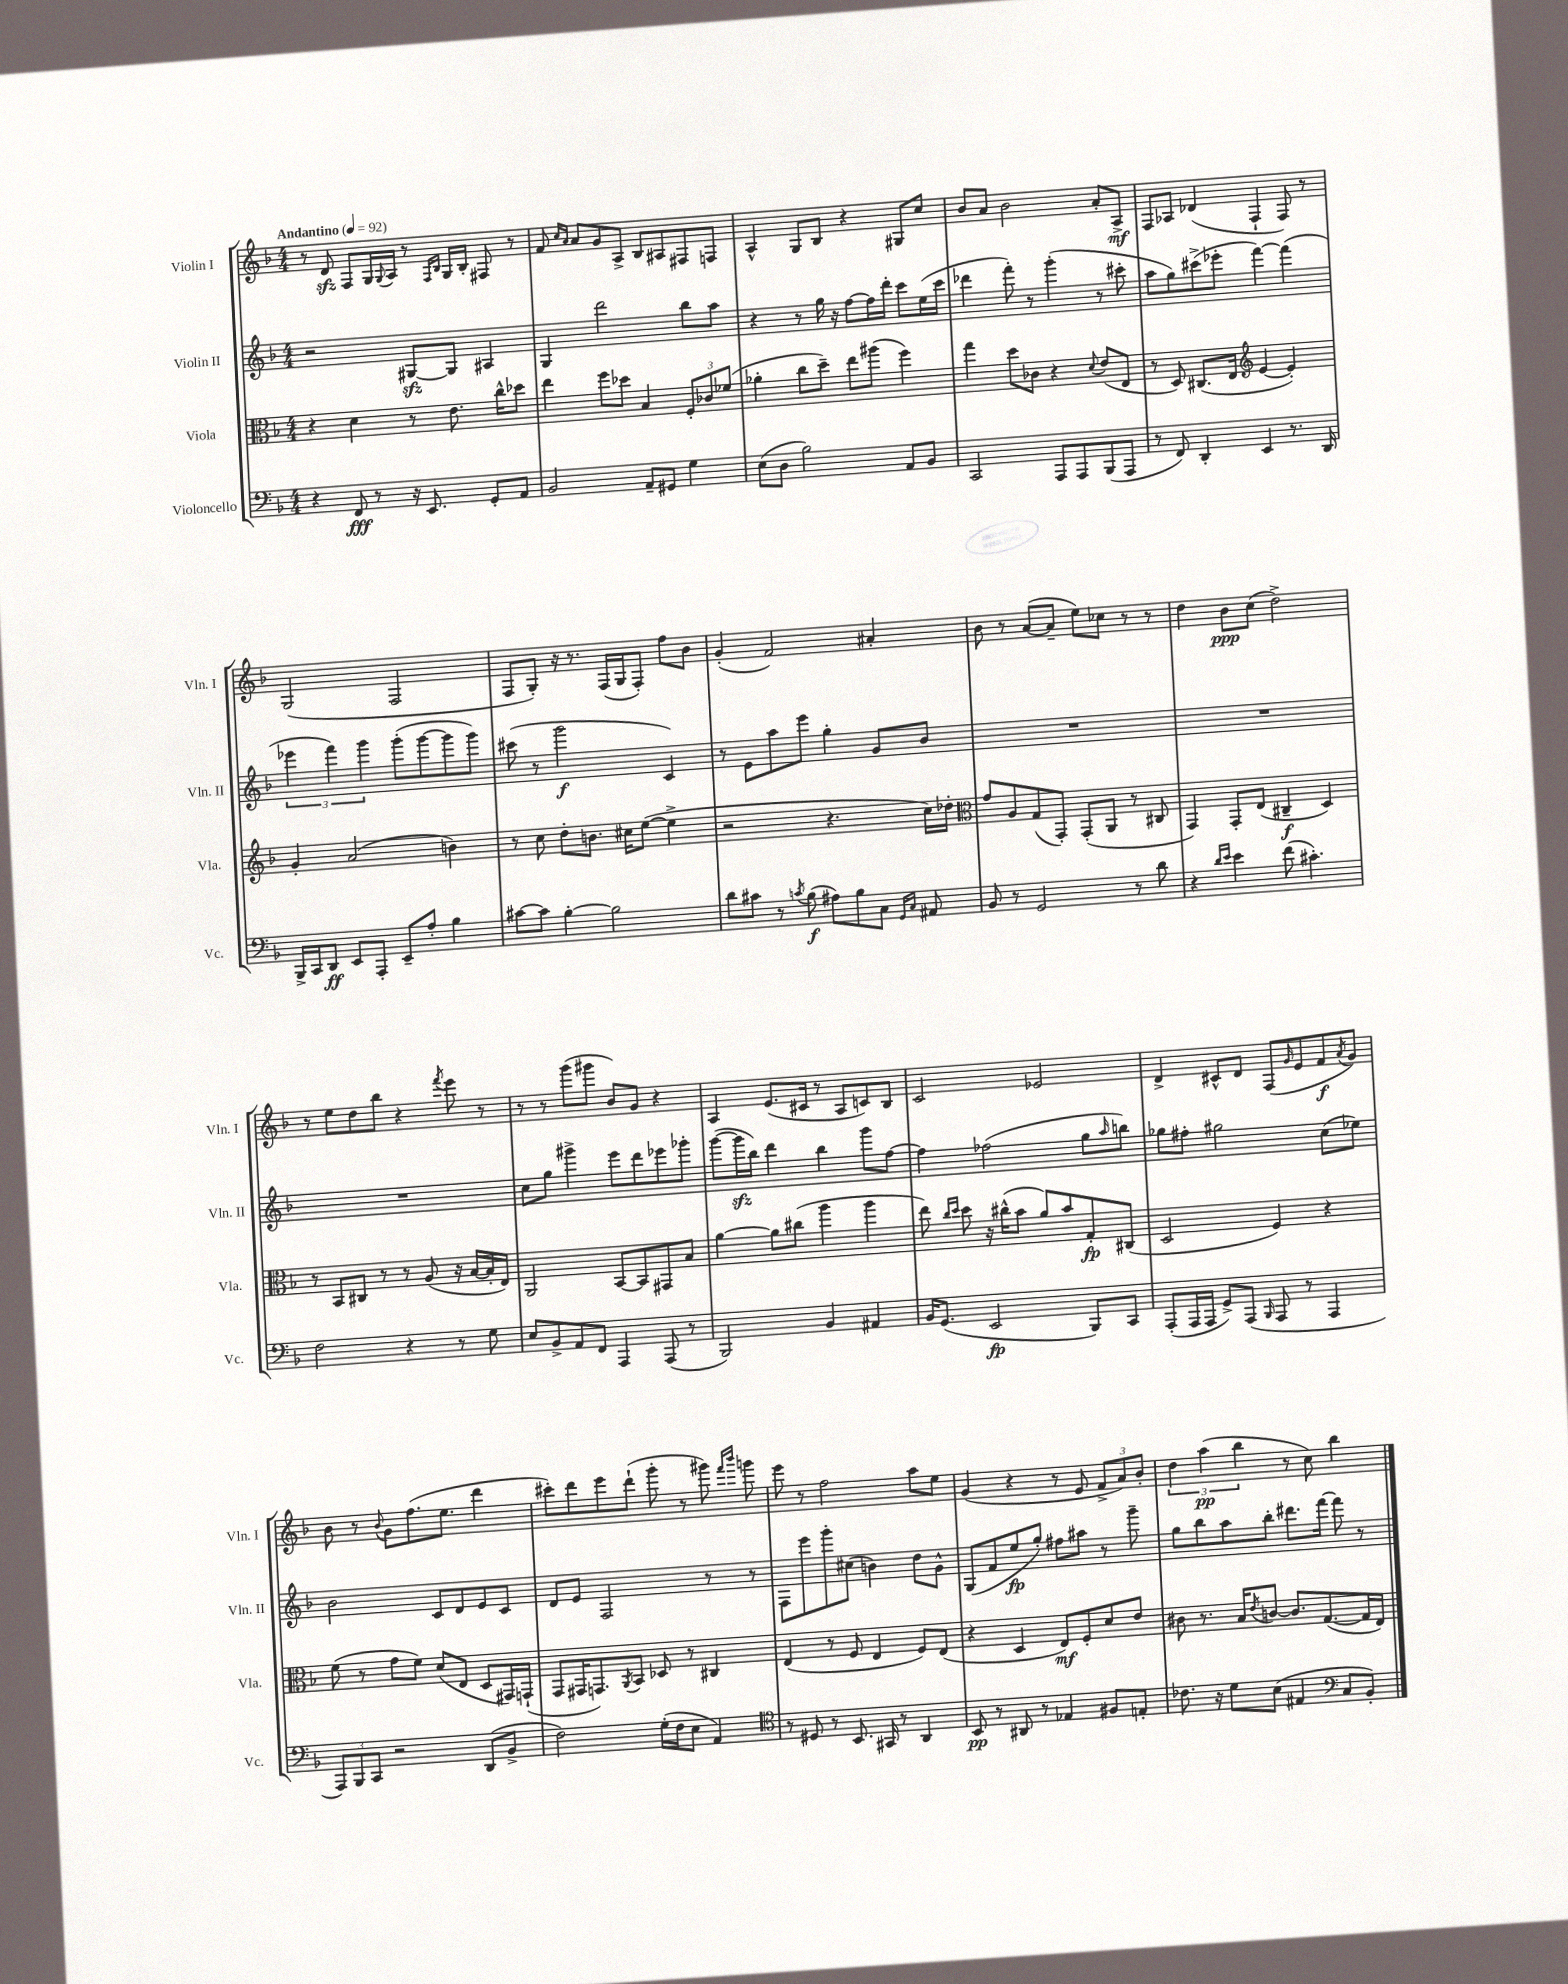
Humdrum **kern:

**kern	**kern	**kern	**kern
*staff4	*staff3	*staff2	*staff1
*clefF4	*clefC3	*clefG2	*clefG2
*k[b-]	*k[b-]	*k[b-]	*k[b-]
*M4/4	*M4/4	*M4/4	*M4/4
*MM92	*MM92	*MM92	*MM92
4r	4r	2r	8r
.	.	.	8d/
8FF/	4d\	.	8F/L
8r	.	.	16G/L
.	.	.	8qqG/
.	.	.	16A/JJ
16r	8r	[8G#/L	8r
8.EE/	.	.	.
.	.	.	16qqF/LL
.	.	.	16qqB-/JJ
.	8.e\	8G#/]J	16G/LL
.	.	.	16B-'/JJ
8GG'/L	.	4A#/	8F#/
.	16cc^^\LK	.	.
8AA/J	8dd-\J	.	8r
=	=	=	=
2BB-/	4ee\	4G/	8f/
.	.	.	16qqcc/LL
.	.	.	16qqa/JJ
.	.	.	8a/L
.	8ff\L	2ddd\	8g/
.	8dd-\J	.	8A^/J
8AA~/L	4B-/	.	8B-/L
8GG#/J	.	.	8A#/
4G\	12F'/L	8bb-\L	8F#/
.	12c-/	.	.
.	.	8aa\J	8F/J
.	(12f-/J	.	.
=	=	=	=
(8E\L	4a-'\	4r	4A^^/
8D\J	.	.	.
2B-\)	8cc\L	8r	8G/L
.	8dd~\J)	16gg\	8B-/J
.	.	16r	.
.	8ee\L	[8ff\L	4r
.	(8aa#\J	16ff\]L	.
.	.	16ddd'\JJ	.
8AA/L	4ff\)	8ccc\L	8G#/L
8BB-/J	.	(16ee\L	8cc/J
.	.	16ccc\JJ	.
=	=	=	=
2CC/	4gg\	4ddd-\	8b-/L
.	.	.	8a/J
.	8dd\L	8fff'\)	2b-\
.	8c-\J	8r	.
8AAA/L	4r	(4ggg'\	.
8AAA/	.	.	.
.	8qqd/	.	.
(8BBB-/	(8e/L	8r	8a'/L
8AAA/J	8E/J	8ccc#'\	8A^/J
=	=	=	=
8r	8r	8aa\L	8F/L
8FF/)	8D/)	8gg\)	8A-/J
4DD'/	(8.C#/L	(8ccc#^\	(4d-/
.	.	8eee-'\J	.
.	16E/Jk	.	.
*	*clefG2	*	*
4EE/	[4e/	[4fff\)	4F`/
8.r	4e'/])	(4fff\]	8F/)
.	.	.	8r
16DD/	.	.	.
=	=	=	=
16BBB-^/LL	4g'/	6eee-\	(2G/
16CC/J	.	.	.
8DD/J	.	.	.
.	.	6fff\)	.
8EE/L	(2a/	.	.
.	.	6ggg\	.
8AAA'/J	.	.	.
8EE~/L	.	(8ggg'\L	2F/
8A'/J	.	[8ggg\	.
4B-\	4b\)	8ggg\]	.
.	.	8ggg\J)	.
=	=	=	=
[8c#\L	8r	(8ccc#\	8F/L
8c#\]J	8cc\	8r	8G'/J)
[4B-'\	8dd'\L	2ggg\	16r
.	.	.	8.r
.	8.b\J	.	.
2B-\]	.	.	(16F/LL
.	16cc#\LK	.	16G/J
.	([8ee\J	.	8F'/J)
.	4ee^\]	4c/)	8ff\L
.	.	.	8b-\J
=	=	=	=
8d\L	2r	8r	(4g'/
8c#\J	.	8e\L	.
8r	.	8aa\	2f/)
8qc/	.	.	.
(8B-\	.	8eee\J	.
8A#\L)	4.r	4gg'\	.
8B-\	.	.	.
8C\J	.	8g/L	4a#'/
16qqGG/LL	.	.	.
16qqC/JJ	.	.	.
8AA#/	16cc\LL)	8b-/J	.
.	16dd-'\JJ	.	.
=	=	=	=
*	*clefC3	*	*
8BB-/	8g/L	1r	8b-\
8r	8A/	.	8r
2GG/	(8G/	.	([8a/L
.	8GG'/J)	.	8a~/]J
.	(8GG'/L	.	8ee\L)
.	8AA/J	.	8cc-\J
8r	8r	.	8r
8d\	8C#/	.	8r
=	=	=	=
4r	4GG/)	1r	4dd\
16qqd/LL	.	.	.
16qqe/JJ	.	.	.
4e\	8GG'/L	.	8b-\L
.	(8E/J	.	(8cc\J
(8f\	4C#~/	.	2dd^\)
4.c#'\)	.	.	.
.	4D/)	.	.
=	=	=	=
2F\	8r	1r	8r
.	8BB-/L	.	8ee\L
.	8C#/J	.	8dd\
.	8r	.	8bb-\J
4r	8r	.	4r
.	(8A/	.	.
.	.	.	8qfff/
8r	16r	.	8eee\
.	[16B-/LL	.	.
8G\	16B-'/]	.	8r
.	16E/JJ)	.	.
=	=	=	=
8E/L	2AA/	8cc\L	8r
8BB-^/	.	8gg\J	8r
8AA/	.	4ggg#^\	(8ggg\L
8FF/J	.	.	8ggg#\J
4AAA/	[8BB-/L	8eee\L	8b-/L)
.	8BB-/]	8ddd\	8g/J
(8AAA/	8GG#/	8eee-\	4r
8r	8B-/J	8ggg-'\J	.
=	=	=	=
2BBB-/)	[4a\	([8ggg\L	4A/
.	.	16ggg\]L	.
.	.	16bb-\JJ)	.
.	8a\]L	4ddd\	(8.e/L
.	(8cc#\J	.	.
.	.	.	16c#/Jk
4BB-/	4aa\	4bb-\	8r
.	.	.	8A/L
4AA#/	4aa\	8ggg\L	8c/)
.	.	[8ff\J	8B-/J
=	=	=	=
16BB-/LK	8ee\)	4ff\]	2c/
(8.GG/J	.	.	.
.	16qqcc/LL	.	.
.	16qqdd/JJ	.	.
.	8dd\	.	.
2EE/	16r	(2ff-\	.
.	(16cc#^^\LK	.	.
.	8b-\J	.	.
.	8a/L)	.	2e-/
.	8b-/	.	.
8BBB-/L)	8G'/	8gg\L	.
.	.	16qqaa/	.
8CC/J	(8C#/J	8bb\J)	.
=	=	=	=
(8AAA'/L	2D/	8gg-\L	4d^/
16AAA/L	.	8ff#'\J	.
16AAA/JJ	.	.	.
8GG^/L)	.	2gg#\	8c#^^/L
(8AAA/J	.	.	8d/J
16qqBBB-/	.	.	.
8AAA/	4F/)	.	(8F/L
.	.	.	16qqg/
8r	.	.	8e/
4AAA/	4r	(8cc\L	8f/
.	.	.	8qa/
.	.	8ee-\J)	8g/J)
=	=	=	=
12AAA/L)	(8f\	2b-\	8b-\
12BBB-/	.	.	.
.	8r	.	8r
12CC/J	.	.	.
.	.	.	8qqb-/
2r	8g\L	.	8g\L
.	8f\J)	.	(8.ff\
.	(8d/L	8c/L	.
.	.	.	8.ee\J
.	8E/J	8d/	.
(8DD/L	8D/L	8e/	4ddd\
8BB-^/J	16GG#/L)	8c/J	.
.	(16GG`/JJ	.	.
=	=	=	=
2F\)	8GG/L	8d/L	8ccc#'\L)
.	16GG#/K	8e/J	8ddd\
.	8.GG/)	.	.
.	.	2F/	8eee\
.	8qAA/	.	.
.	8BB-/J	.	(8ddd`\J
(16G'\LL	8D-/	.	8ggg'\
16F\J	.	.	.
8E\J	8r	.	8r
4AA/)	4C#/	8r	8ggg#\)
.	.	.	16qqfff/LL
.	.	.	16qqbbb-/JJ
.	.	8r	8ggg\
=	=	=	=
*clefC4	*	*	*
8r	(4E/	8F\L	8eee\
8D#/	.	8eee\	8r
8r	8r	8ggg'\	2ff\
8.BB-/	8F/	(8cc#\J	.
.	4E/	4b\)	.
16GG#/	.	.	.
8r	.	.	.
4AA/	8F/L)	8dd\L	8aa\L
.	(8E/J	8g^^\J	8ee\J
=	=	=	=
8BB-/	4r	(8G/L	(4g/
8r	.	8f/	.
8AA#/	4D/	8ee/	4r
8r	.	8gg'/J)	.
4E-/	8E/L)	8ff#\L	8r
.	8F'/	8aa#\J	8e/
8F#/L	8d/	8r	12f^/L
.	.	.	12a/)
8E'/J	8e/J	8ggg~\	.
.	.	.	12b-'/J
=	=	=	=
8.c-\	8c#\	8gg\L	6dd\
.	8.r	8bb-\	.
.	.	.	(6aa\
16r	.	.	.
8d\L	.	8aa\	.
.	16B-/LK	.	.
.	.	.	6bb-\
.	8qe/	.	.
(8B-\J	[8c/J	8bb-'\J	.
4E#/	8.c/]L	8.ddd#\L	8r
.	.	.	8cc\)
.	([8.G/	[16fff\Jk	.
*clefF4	*	*	*
8C/L	.	8fff\]	4bb-\
8BB-'/J)	16G/]L	8r	.
.	16E/JJ)	.	.
==	==	==	==
*-	*-	*-	*-
